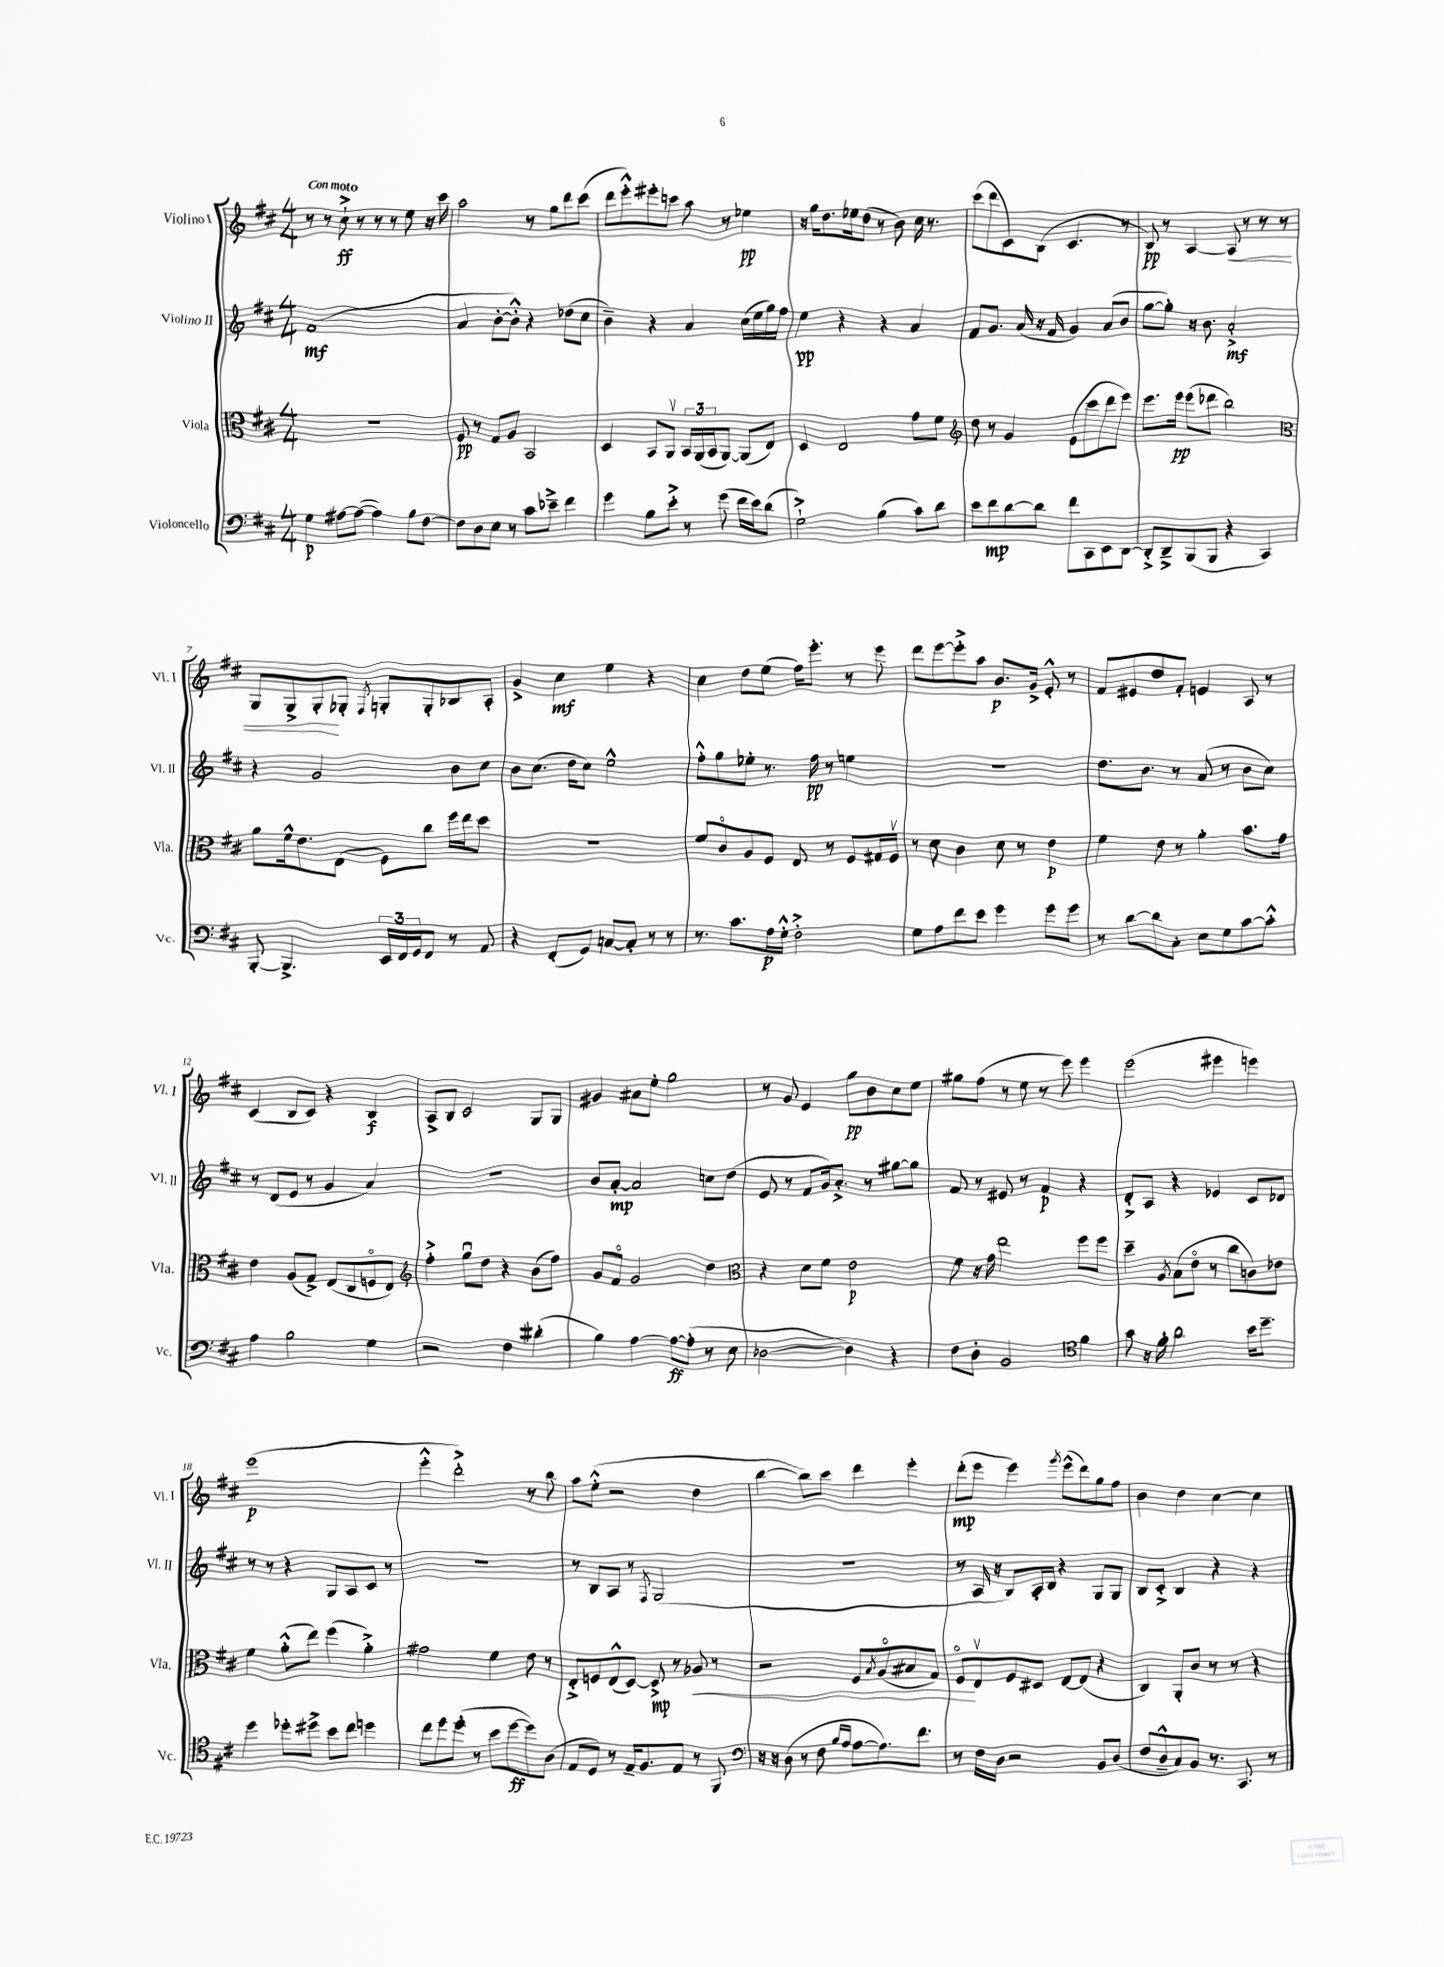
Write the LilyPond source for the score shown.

<<
\new StaffGroup <<
\new Staff = "s0" \with { instrumentName = "Violino I" shortInstrumentName = "Vl. I" } {
    \clef treble \key d \major \numericTimeSignature \time 4/4 \tempo "Con moto"
    r8 r8 cis''8-!->\ff r8 r8 r8 e''8 r16 cis'''16 |
    a''2 r8 g''8 d'''8 cis'''8( |
    d'''8 e'''8-.-^) eis'''8-. c'''8 a''8 r8 ees''4\pp |
    r16 g''16 d''8. ees''16 d''8( r8 b'8) cis''16 r8. |
    cis'''8( d'''8 cis'8) b8( cis'4. r8 |
    b8\pp) r8 a4~ a8\< r8 r8 r8 |
    g8 g8-> g8-.\! ges8-. \acciaccatura { fis8 } g8-. g8-. bes8 a8-. |
    g'4-> cis''4\mf e''4 r4 |
    cis''4 d''8 e''8( fis''16) e'''8.-. r8 e'''8 |
    d'''8 e'''8~ e'''8-.-> a''8 b'8.\p g'16-> e'8-.-^ r8 |
    fis'8 eis'8 d''8 fis'8-. e'4 a8 r8 |
    cis'4( b8 cis'8) r4 b4\f |
    a8-> b8 cis'2 g8 g8 |
    gis'4 ais'8 e''8-. g''2 |
    r8 g'8 e'4 g''8\pp b'8 cis''8 e''8 |
    gis''8 fis''8( r8 e''8 r8 e'''8) e'''4 |
    e'''2( eis'''4 e'''4) |
    e'''1\p( |
    e'''4-.-^ d'''2-.->) r8 b''8 |
    a''8 e''8-.-^( r2 d''4 |
    b''4~ b''8) cis'''8 d'''4 e'''4-. |
    d'''8-.\mp( e'''8 e'''4) \acciaccatura { g'''8 } e'''8-^( d'''8) g''8 fis''8 |
    b'4 d''4 cis''4~ cis''4 \bar "|." |
}
\new Staff = "s1" \with { instrumentName = "Violino II" shortInstrumentName = "Vl. II" } {
    \clef treble \key d \major \numericTimeSignature \time 4/4
    fis'1\mf( |
    a'4 b'8~-. b'8-.-^) r4 des''8( cis''8 |
    b'4--) r4 a'4 cis''16( e''16 g''16) fis''16 |
    e''4\pp r4 r4 a'4 |
    fis'8 g'8. a'16( r16 fis'16 g'4) a'8( b'8 |
    g''8~ g''8-.) r16 b'8. a'2-.->\mf |
    r4 g'2 b'8 cis''8 |
    b'8 cis''8.( d''16 cis''8) e''2-^ |
    fis''8-.-^ g''8 ees''8-. r8. fis''16\pp r8 e''4 |
    R1 |
    d''8. b'8. r8 a'8( r8 b'8 cis''8) |
    r8 d'8( e'8 r8 g'4 a'4) |
    R1 |
    b'8 a'8~-.\mp a'2 c''8 d''8( |
    e'8 r8 fis'8 g'16) a'8.-.-> r8 gis''8~ gis''8 |
    fis'8 r8 eis'8 r8 fis'4\p r4 |
    d'8-.-> a8 r4 ees'4 cis'8 des'8 |
    r8 r8 r4 g8 a8 cis'8 r8 |
    R1 |
    r8 b8 a8 r8 \acciaccatura { fis8 } g2( |
    R1 |
    r8 a16 r16 b8) a16-. b16 r4 g8 g8 |
    b8 cis'8-.-> b4 r4 r4 \bar "|." |
}
\new Staff = "s2" \with { instrumentName = "Viola" shortInstrumentName = "Vla." } {
    \clef alto \key d \major \numericTimeSignature \time 4/4
    R1 |
    fis8\pp r8 g8 a8 b,2 |
    d4 b,8 a,8\upbow \tuplet 3/2 { b,16 a,16( b,16 } a,8~) a,8( e8) |
    d4 e2 g'8 fis'8 |
    \clef treble d''8 r8 g'4 e'8( cis'''8 d'''8 e'''8) |
    e'''8. e'''16\pp e'''8( des'''8 b''2) |
    \clef alto a'8 fis'16-^ e'8. e8( fis8) cis''8 fis''16 e''16 d''8 |
    R1 |
    fis'8 cis'8\flageolet a8 fis8 e8 r8 fis8 gis16 fis16\upbow |
    r8 d'8 cis'4 d'8 r8 e'4\p |
    fis'4 e'8 r8 a'4-. b'8. g'16 |
    e'4 a8( g8->) e8( cis8 f8\flageolet e8) |
    \clef treble fis''4-.-> g''8\downbow d''8 r4 b'8( fis''8) |
    g'8 fis'8\flageolet g'2 d''4 |
    \clef alto r4 d'8 fis'8 e'2\p |
    fis'8 r16 g'16 e''2 fis''8 fis''8 |
    d''4-- \acciaccatura { a8 } b8( e'8\flageolet r8 cis''8 c'8) ees'8 |
    fis'4 a'8-.-^( e''8) fis''4( a'4-.->) |
    gis'2 fis'4 e'8 r8 |
    e8-.-> f8 e8-^( d8~) d8->\mp r8 aes8\< r8 |
    r2 fis8 \acciaccatura { b8 } a8\flageolet( bis8 g8) |
    fis8\flageolet\! e8\upbow fis8 dis8 e8~ e8( r4 |
    cis4) a,8-. cis'8 r8 r8 r4 \bar "|." |
}
\new Staff = "s3" \with { instrumentName = "Violoncello" shortInstrumentName = "Vc." } {
    \clef bass \key d \major \numericTimeSignature \time 4/4
    g4\p ais8~ ais8~( ais4) b8 fis8~ |
    fis8 d8 e8 r8 cis'8 ees'8---> fis'4 |
    g'4 b8 e'8-.-> r8 g'8( fis'16 e'16) d'8( |
    g2-!->) b4( cis'8) d'8 |
    e'8 fis'8\mp d'8~ d'8 fis'8 cis,8 e,8 d,8~ |
    d,8-.-> d,8---> b,,8( b,,8 r4 cis,4) |
    b,,8~-. b,,4.-> \tuplet 3/2 { e,16 fis,16 g,16 } fis,8 r8 a,8 |
    r4 fis,8-.( g,8) c8~ c8-. r8 r8 |
    r8. cis'8. a16\p g16-.-^ fis2-.-> |
    g8 a8 fis'8 e'8 g'4 g'8 g'8 |
    r8 d'8~ d'8 cis8-. e8 g8 cis'8~ cis'8-.-^ |
    a4 b2 g4 |
    r2 fis4 dis'4-.( |
    b4) a4~ a8~\ff a8-.( r8 e8 |
    des2~ des4) r4 |
    fis8 d8-. b,2 \clef tenor fis'4 |
    g'8 r16 fis'16-. a'2 b'16 d''8.-- |
    d''4 des''8-. dis''8-> b'8 cis''8 d''4 |
    cis''8 d''8 d''8-.( r8 b'8 d''8~\ff d''8) a8( |
    e8 d8) r8 e16-- fis8. e8 r8 fis,8 |
    \clef bass r16 r16 d8( r8 fis8 \grace { b16 a16 } a8~ a8.) fis'8. |
    r8 fis16 d16 r2 b,8 d8( |
    fis8 d8---^ cis8) b,8 r8. cis,8. r8 \bar "|." |
}
>>
>>
